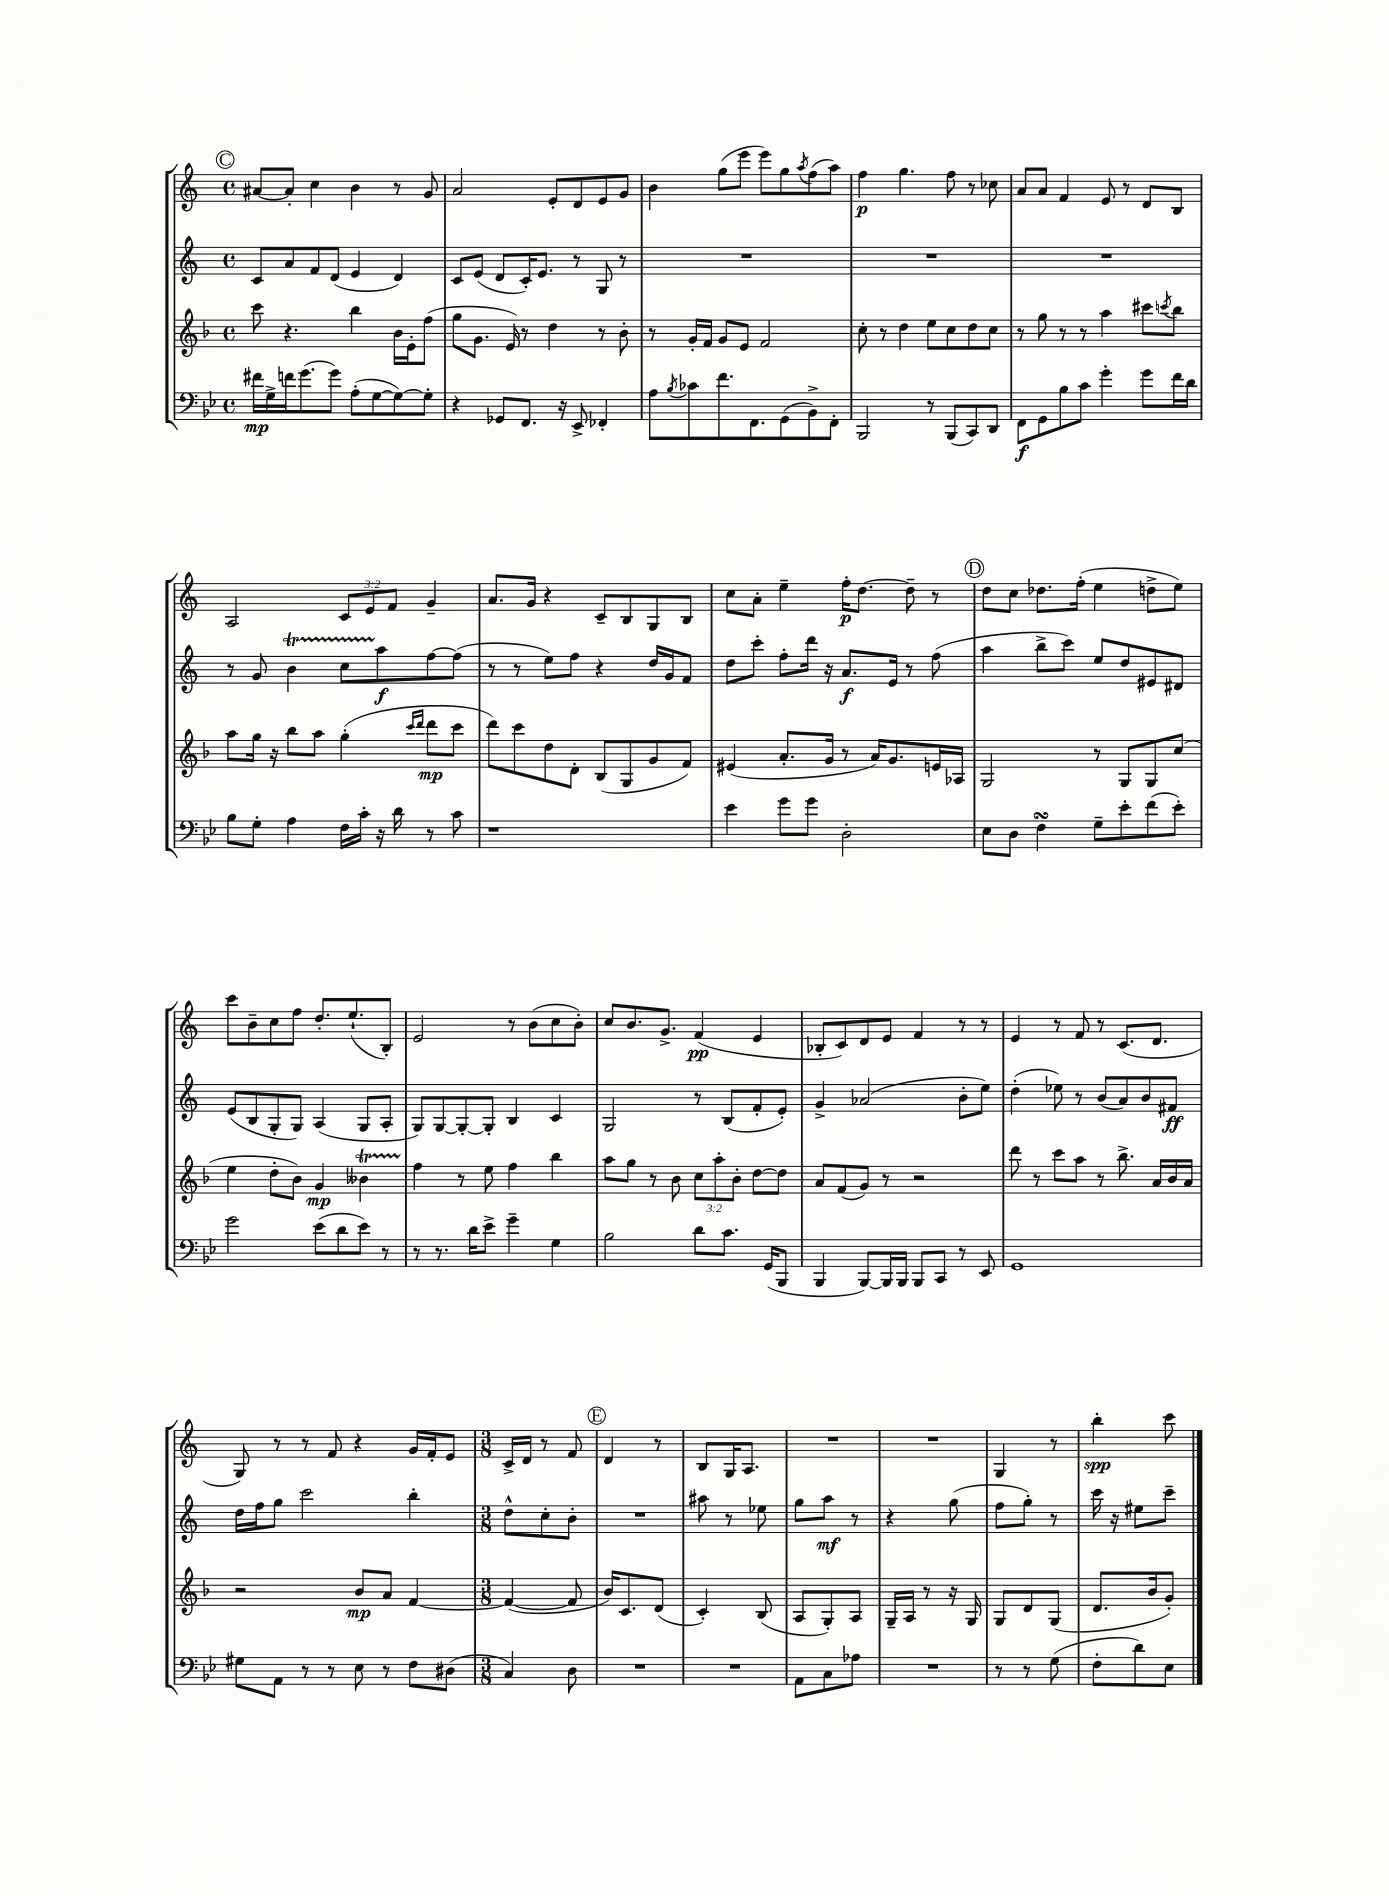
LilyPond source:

<<
\new StaffGroup <<
\new Staff = "s0" {
    \clef treble \key c \major \defaultTimeSignature \time 4/4 \override Staff.TupletNumber.text = #tuplet-number::calc-fraction-text
    \mark \markup { \circle "C" } ais'8~ ais'8-. c''4 b'4 r8 g'8 |
    a'2 e'8-. d'8 e'8 g'8 |
    b'4 g''8( e'''8 e'''8) g''8 \acciaccatura { a''8 } f''8( a''8) |
    f''4\p g''4. f''8 r8 ces''8 |
    a'8 a'8 f'4 e'8 r8 d'8 b8 |
    a2 \tuplet 3/2 { c'8 e'8 f'8 } g'4-- |
    a'8. g'16 r4 c'8-- b8 g8 b8 |
    c''8 a'8-. e''4-- f''16-.\p d''8.~ d''8-- r8 |
    \mark \markup { \circle "D" } d''8 c''8 des''8. f''16-.( e''4 d''8-> e''8) |
    c'''8 b'8-- c''8 f''8 d''8.-. e''8.-!( b8-.) |
    e'2 r8 b'8( c''8 b'8-.) |
    c''8 b'8. g'8.-> f'4\pp( e'4 |
    bes8-. c'8) d'8 e'8 f'4 r8 r8 |
    e'4 r8 f'8 r8 c'8.( d'8. |
    g8) r8 r8 f'8 r4 g'16 f'16-. e'8 |
    \numericTimeSignature \time 3/8 c'16-> d'16 r8 f'8 |
    \mark \markup { \circle "E" } d'4 r8 |
    b8 g16 a8. |
    R4. |
    R4. |
    g4 r8 |
    b''4-.\spp c'''8 \bar "|." |
}
\new Staff = "s1" {
    \clef treble \key c \major \defaultTimeSignature \time 4/4
    \mark \markup { \circle "C" } c'8 a'8 f'8 d'8( e'4 d'4) |
    c'8 e'8( d'8 c'16-.) e'8. r8 g8 r8 |
    R1 |
    R1 |
    R1 |
    r8 g'8 b'4\startTrillSpan c''8 a''8\stopTrillSpan\f f''8~ f''8( |
    r8 r8 e''8) f''8 r4 d''16 g'16 f'8 |
    d''8 c'''8-. f''8-. d'''16 r16 a'8.\f e'16 r8 f''8( |
    \mark \markup { \circle "D" } a''4 b''8-> c'''8) e''8 d''8 eis'8 dis'8 |
    e'8( b8 g8-. g8) a4( g8 a8-. |
    g8) g8~ g8~-. g8-. b4 c'4 |
    g2 r8 b8( f'8-. e'8-.) |
    g'4-> aes'2( b'8-. e''8) |
    d''4-.( ees''8) r8 b'8( a'8) b'8 fis'8\ff |
    d''16 f''16 g''8 c'''2 b''4-. |
    \numericTimeSignature \time 3/8 d''8-^ c''8-. b'8-. |
    \mark \markup { \circle "E" } R4. |
    ais''8 r8 ees''8 |
    g''8 a''8\mf r8 |
    r4 g''8( |
    f''8 g''8-.) r8 |
    c'''16 r16 eis''8 c'''8-- \bar "|." |
}
\new Staff = "s2" {
    \clef treble \key f \major \defaultTimeSignature \time 4/4 \override Staff.TupletNumber.text = #tuplet-number::calc-fraction-text
    \mark \markup { \circle "C" } c'''8 r4. bes''4 bes'16 e'16-. f''8( |
    g''8 g'8. e'16) r8 d''4 r8 bes'8-. |
    r8 g'16-. f'16 g'8 e'8 f'2 |
    c''8-. r8 d''4 e''8 c''8 d''8 c''8 |
    r8 g''8 r8 r8 a''4 cis'''8 \acciaccatura { c'''8 } bes''8 |
    a''8 g''16 r16 bes''8 a''8 g''4-.( \grace { c'''16 d'''16 } d'''8\mp c'''8 |
    d'''8) c'''8 d''8 d'8-. bes8( g8 g'8 f'8) |
    eis'4( a'8.-. g'16 r8 a'16) g'8. e'16 aes16 |
    \mark \markup { \circle "D" } g2 r8 g8 g8 c''8( |
    e''4 d''8-. bes'8) g'4\mp beses'4\startTrillSpan |
    f''4\stopTrillSpan r8 e''8 f''4 bes''4 |
    a''8 g''8 r8 bes'8 \tuplet 3/2 { c''8 a''8-. bes'8-. } d''8~ d''8 |
    a'8 f'8( g'8) r8 r2 |
    d'''8 r8 c'''8 a''8 r8 bes''8.-> a'16 bes'16 a'16 |
    r2 bes'8\mp a'8 f'4~ |
    \numericTimeSignature \time 3/8 f'4~( f'8 |
    \mark \markup { \circle "E" } bes'16) c'8. d'8( |
    c'4-.) bes8( |
    a8 g8-.) a8 |
    g16-- a16 r8 r16 g16 |
    g8 d'8 g8( |
    d'8. bes'16 g'8-.) \bar "|." |
}
\new Staff = "s3" {
    \clef bass \key bes \major \defaultTimeSignature \time 4/4
    \mark \markup { \circle "C" } fis'16\mp g16-> f'16 g'8.( g'8) a8-.( g8~ g8~) g8-. |
    r4 ges,8 f,8. r16 ees,8-> fes,4-. |
    a8 \acciaccatura { bes8 } ces'8 f'8. f,8. g,8( bes,8->) f,8-. |
    bes,,2 r8 bes,,8( c,8) d,8 |
    f,8\f g,8 bes8 c'8 g'4-. g'8 f'16 d'16 |
    bes8 g8-. a4 f16 c'16-. r16 d'16 r8 c'8 |
    r1 |
    ees'4 g'8 g'8 d2-. |
    \mark \markup { \circle "D" } ees8 d8 f4\turn g8-- ees'8-. f'8( ees'8-.) |
    g'2 ees'8( d'8 ees'8) r8 |
    r8 r8. d'16 ees'8-> g'4-- g4 |
    bes2 d'8 c'8. g,16( bes,,8 |
    bes,,4 bes,,8~) bes,,16 bes,,16 bes,,8 c,8 r8 ees,8 |
    g,1 |
    gis8 a,8 r8 r8 ees8 r8 f8 dis8( |
    \numericTimeSignature \time 3/8 c4) d8 |
    \mark \markup { \circle "E" } R4. |
    R4. |
    a,8 c8 aes8 |
    R4. |
    r8 r8 g8( |
    f8-. d'8) ees8 \bar "|." |
}
>>
>>
\layout { \context { \Score \remove "Bar_number_engraver" } }
